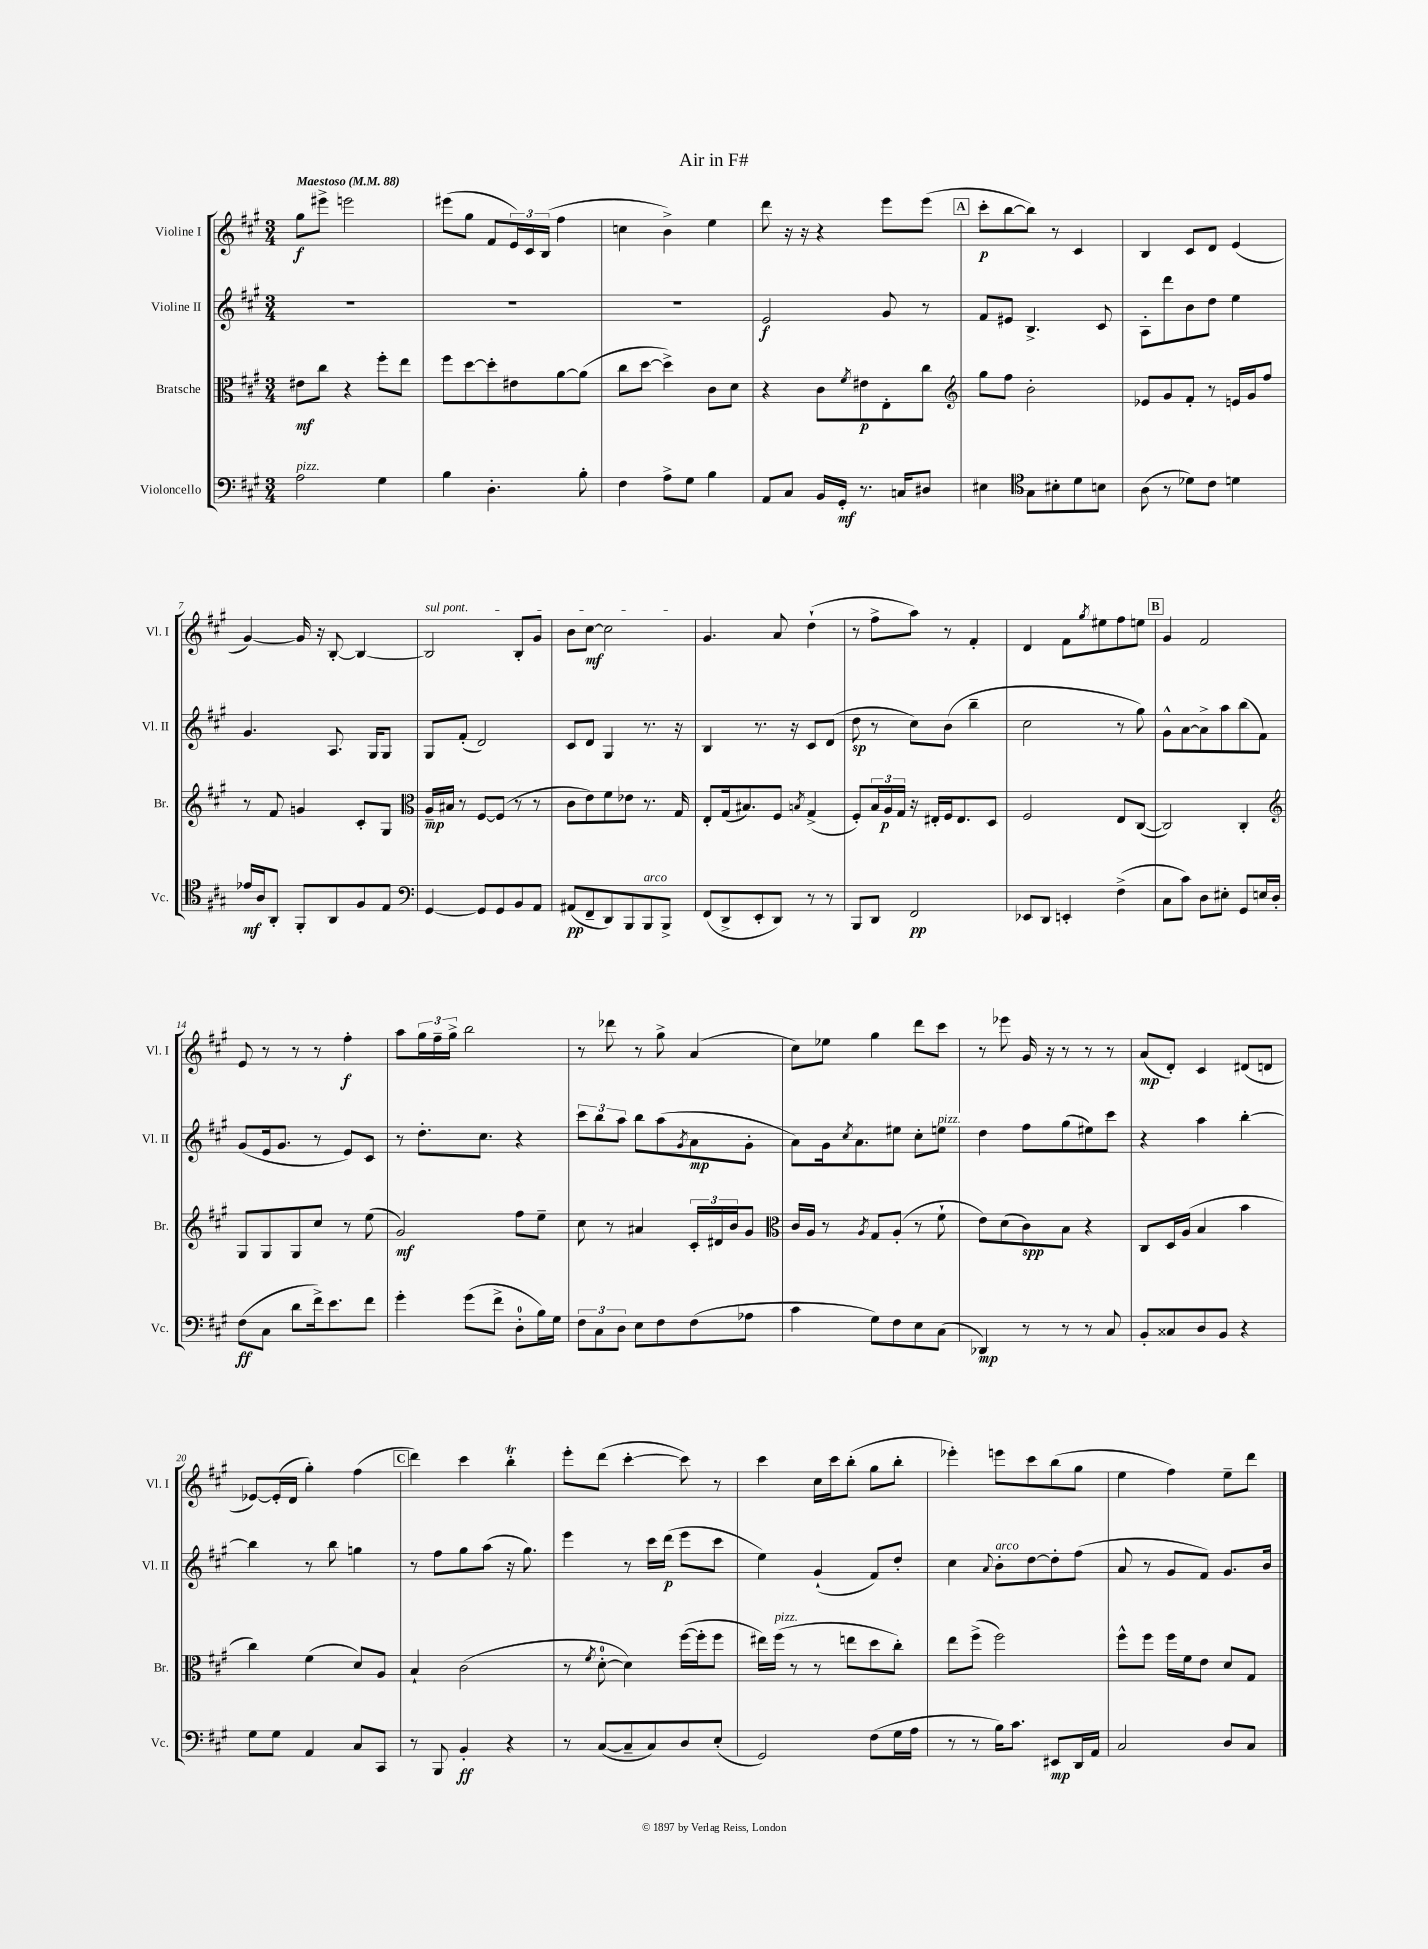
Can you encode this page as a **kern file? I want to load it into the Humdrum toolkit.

**kern	**kern	**kern	**kern
*staff4	*staff3	*staff2	*staff1
*clefF4	*clefC3	*clefG2	*clefG2
*k[f#c#g#]	*k[f#c#g#]	*k[f#c#g#]	*k[f#c#g#]
*M3/4	*M3/4	*M3/4	*M3/4
*MM88	*MM88	*MM88	*MM88
2A\	8e#\L	2.r	8gg#\L
.	8cc#\J	.	8eee#^\J
.	4r	.	2eee\
4G#\	8ff#'\L	.	.
.	8ee\J	.	.
=	=	=	=
4B\	8ff#\L	2.r	(8eee#\L
.	[8dd\	.	8gg#\J
4.D'\	8dd'\]	.	8f#/L
.	8e#\	.	24e/L)
.	.	.	24c#/
.	.	.	(24B/JJ
.	[8a\	.	4ff#\
8B'\	(8a\]J	.	.
=	=	=	=
4F#\	8cc#\L	2.r	4cc\
.	[8dd\J	.	.
8A^\L	4dd^\])	.	4b^\)
8G#\J	.	.	.
4B\	8c#\L	.	4ee\
.	8d\J	.	.
=	=	=	=
8AA/L	4r	2e/	8ddd\
8C#/J	.	.	16r
.	.	.	16r
16BB/LL	8c#\L	.	4r
16GG#'/JJ	.	.	.
.	8qf#/	.	.
8.r	8e#\	.	.
.	8E'\	8g#/	8eee\L
16C/LK	.	.	.
8D#/J	8cc#\J	8r	(8eee\J
=	=	=	=
*	*clefG2	*	*
4E#\	8gg#\L	8f#/L	8ccc#'\L
.	8ff#\J	8e#/J	[8bb\
*clefC4	*	*	*
8G#\L	2b'\	4.B^/	8bb\]J)
8B#'\	.	.	8r
8d\	.	.	4c#/
8B\J	.	8c#/	.
=	=	=	=
(8A\	8e-/L	8A'\L	4B/
8r	8g#/	8ddd\	.
8d-\L)	8f#'/J	8b\	8c#/L
8c#\J	8r	8dd\J	8d/J
4d\	16e/LL	4ee\	(4e/
.	16g#/J	.	.
.	8ff#/J	.	.
=	=	=	=
16e-/LL	8r	4.g#/	[4g#/)
16A/J	.	.	.
8AA'/J	8f#/	.	.
8FF#'/L	4g/	.	16g#/]
.	.	.	16r
8AA/	.	8.A/	[8B'/
8F#/	8c#'/L	.	4B/_
.	.	16G#/LK	.
8E/J	8G#/J	8G#/J	.
=	=	=	=
*clefF4	*clefC3	*	*
[4GG#/	16A~/LL	8G#/L	2B/]
.	16B#/JJ	.	.
.	8r	(8f#'/J	.
8GG#/]L	[8F#/L	2d/)	.
8GG#/	(8F#/]J	.	.
8BB/	8r	.	8B'/L
8AA/J	8r	.	8g#/J
=	=	=	=
(8AA#/L	8c#\L	8c#/L	8b\L
8FF#~/	8e\)	8d/J	[8cc#\J
8DD/)	8f#\	4G#/	2cc#\]
8BBB/	8e-\J	.	.
8BBB/	8.r	8.r	.
8BBB^/J	.	.	.
.	16G#/	16r	.
=	=	=	=
(8FF#/L	8E'/L	4B/	4.g#/
8DD^/	(16G#/k	.	.
.	8.B#/)	.	.
8EE'/	.	8.r	.
8DD/J)	8F#/J	.	8a/
.	.	16r	.
.	8qB/	.	.
8r	(4G#^/	8c#/L	(4dd`\
8r	.	(8d/J	.
=	=	=	=
8BBB/L	8F#'/L)	8dd\	8r
8DD/J	24B/L	8r	8ff#^\L
.	24A/	.	.
.	24G#/JJ	.	.
2FF#/	16r	8cc#\L)	8aa\J)
.	16E#'/LL	.	.
.	16F#/J	(8b\J	8r
.	8.E#/	.	.
.	.	4bb~\	4f#'/
.	8D/J	.	.
=	=	=	=
8EE-/L	2F#/	2cc#\	4d/
8DD/J	.	.	.
4EE'/	.	.	8f#\L
.	.	.	8qgg#/
.	.	.	8ee#\
(4F#^\	8E/L	8r	8ff#\
.	([8C#/J	8gg#\)	8ee\J
=	=	=	=
8C#\L	2C#/])	8g#^^\L	4g#/
8c#\J)	.	[8a\	.
8D\L	.	8a^\]	2f#/
8E#'\J	.	8aa\	.
8GG#/L	4C#'/	(8bb\	.
16E/L	.	8f#\J)	.
16D'/JJ	.	.	.
=	=	=	=
*	*clefG2	*	*
(8F#\L	8G#/L	(8g#/L	8e/
8C#\J	8G#/	16e/k	8r
.	.	8.g#/J	.
8d\L	8G#/	.	8r
16f#^\k)	8cc#/J	8r	8r
8.e\	.	.	.
.	8r	8e/L)	4ff#'\
8f#\J	(8ee\	8c#/J	.
=	=	=	=
4g#'\	2g#/)	8r	8aa\L
.	.	8.dd'\L	24gg#\L
.	.	.	24ff#~\
.	.	.	24gg#^\JJ
(8g#\L	.	.	2bb\
.	.	8.cc#\J	.
8f#^\J	.	.	.
8D'\L	8ff#\L	4r	.
16B\L)	8ee~\J	.	.
16G#\JJ	.	.	.
=	=	=	=
12F#\L	8cc#\	12ccc#\L	8r
12C#\	.	12bb\	.
.	8r	.	8ddd-\
12D\J	.	12aa\J	.
8E\L	4a#/	8bb\L	8r
8F#\	.	(8aa\	8gg#^\
.	.	8qg#/	.
(8F#\	24c#'/LL	8a\	(4a/
.	24d#/	.	.
.	24b/J	.	.
8A-\J	8g#/J	8g#'\J	.
=	=	=	=
*	*clefC3	*	*
4c#\	16c#/LL	8a\L)	8cc#\L)
.	16A/JJ	.	.
.	8r	16g#\k	8ee-\J
.	.	8qcc#/	.
.	.	8.a\	.
.	8qA/	.	.
8G#\L)	8G#/L	.	4gg#\
8F#\	(8A'/J	8ee#\J	.
8E\	8r	8cc#'\L	8ddd\L
(8C#\J	8f#`\	8ee\J	8ccc#\J
=	=	=	=
4DD-/)	8e\L)	4dd\	8r
.	(8d\	.	8eee-\
8r	8c#\)	8ff#\L	16g#/
.	.	.	16r
8r	8B\J	(8gg#\	8r
8r	4r	8ee#\)	8r
8C#/	.	8ccc#\J	8r
=	=	=	=
8BB'/L	8C#/L	4r	(8a/L
8C##/	16D/L	.	8d'/J)
.	(16A/JJ	.	.
8D/	4B/	4aa\	4c#/
8BB/J	.	.	.
4r	4b\	[4bb'\	(8d#/L
.	.	.	8d/J
=	=	=	=
8G#\L	4cc#\)	4bb\]	[8e-/L)
8G#\J	.	.	(16e-'/]L
.	.	.	16d/JJ
4AA/	(4f#\	8r	4gg#'\)
.	.	8bb\	.
8C#/L	8d/L)	4gg\	(4ff#\
8CC#/J	8A/J	.	.
=	=	=	=
8r	4B`/	8r	4ddd\)
8BBB/	.	8ff#\L	.
4BB'/	(2c#\	8gg#\	4ccc#\
.	.	(8aa\J	.
4r	.	16r	4bb'\
.	.	8.gg#\)	.
=	=	=	=
8r	8r	4eee\	8eee'\L
.	8qf#/	.	.
([8C#/L	[8d'\	.	(8ddd\J
8C#~/]	4d\])	8r	[4ccc#'\
8C#/)	.	16ccc#\LL	.
.	.	(16ddd\JJ	.
8D/	([16ff#\LL	8eee\L	8ccc#\])
.	16ff#'\]J	.	.
(8E'/J	8ff#\J	8ccc#\J	8r
=	=	=	=
2GG#/)	16ee#\LL)	4ee\)	4ccc#\
.	(16ff#\JJ	.	.
.	8r	.	.
.	8r	(4g#`/	16cc#\LL
.	.	.	16ccc#\J
.	8ee\L	.	(8bb'\J
(8F#\L	8dd\	8f#/L)	8gg#\L
16G#\L	8cc#'\J)	8dd'/J	8bb'\J
16A\JJ	.	.	.
=	=	=	=
8r	8ee\L	4cc#\	4eee-'\)
8r	(8ff#^\J	.	.
.	.	8qqa/	.
16B\LK)	2ff#\)	8b'\L	8eee\L
8.c#\J	.	.	.
.	.	[8dd\	8ccc#\
8EE#/L	.	8dd'\]	(8bb\
16DD/L	.	(8ff#\J	8gg#\J
16AA/JJ	.	.	.
=	=	=	=
2C#/	8ff#^^\L	8a/	4ee\
.	8ff#\J	8r	.
.	16ff#\LL	8g#/L	4ff#\)
.	16f#\J	.	.
.	8e\J	8f#/J)	.
8D/L	8d/L	8.g#/L	8ee~\L
8C#/J	8G#/J	.	8ddd\J
.	.	16b/Jk	.
==	==	==	==
*-	*-	*-	*-
